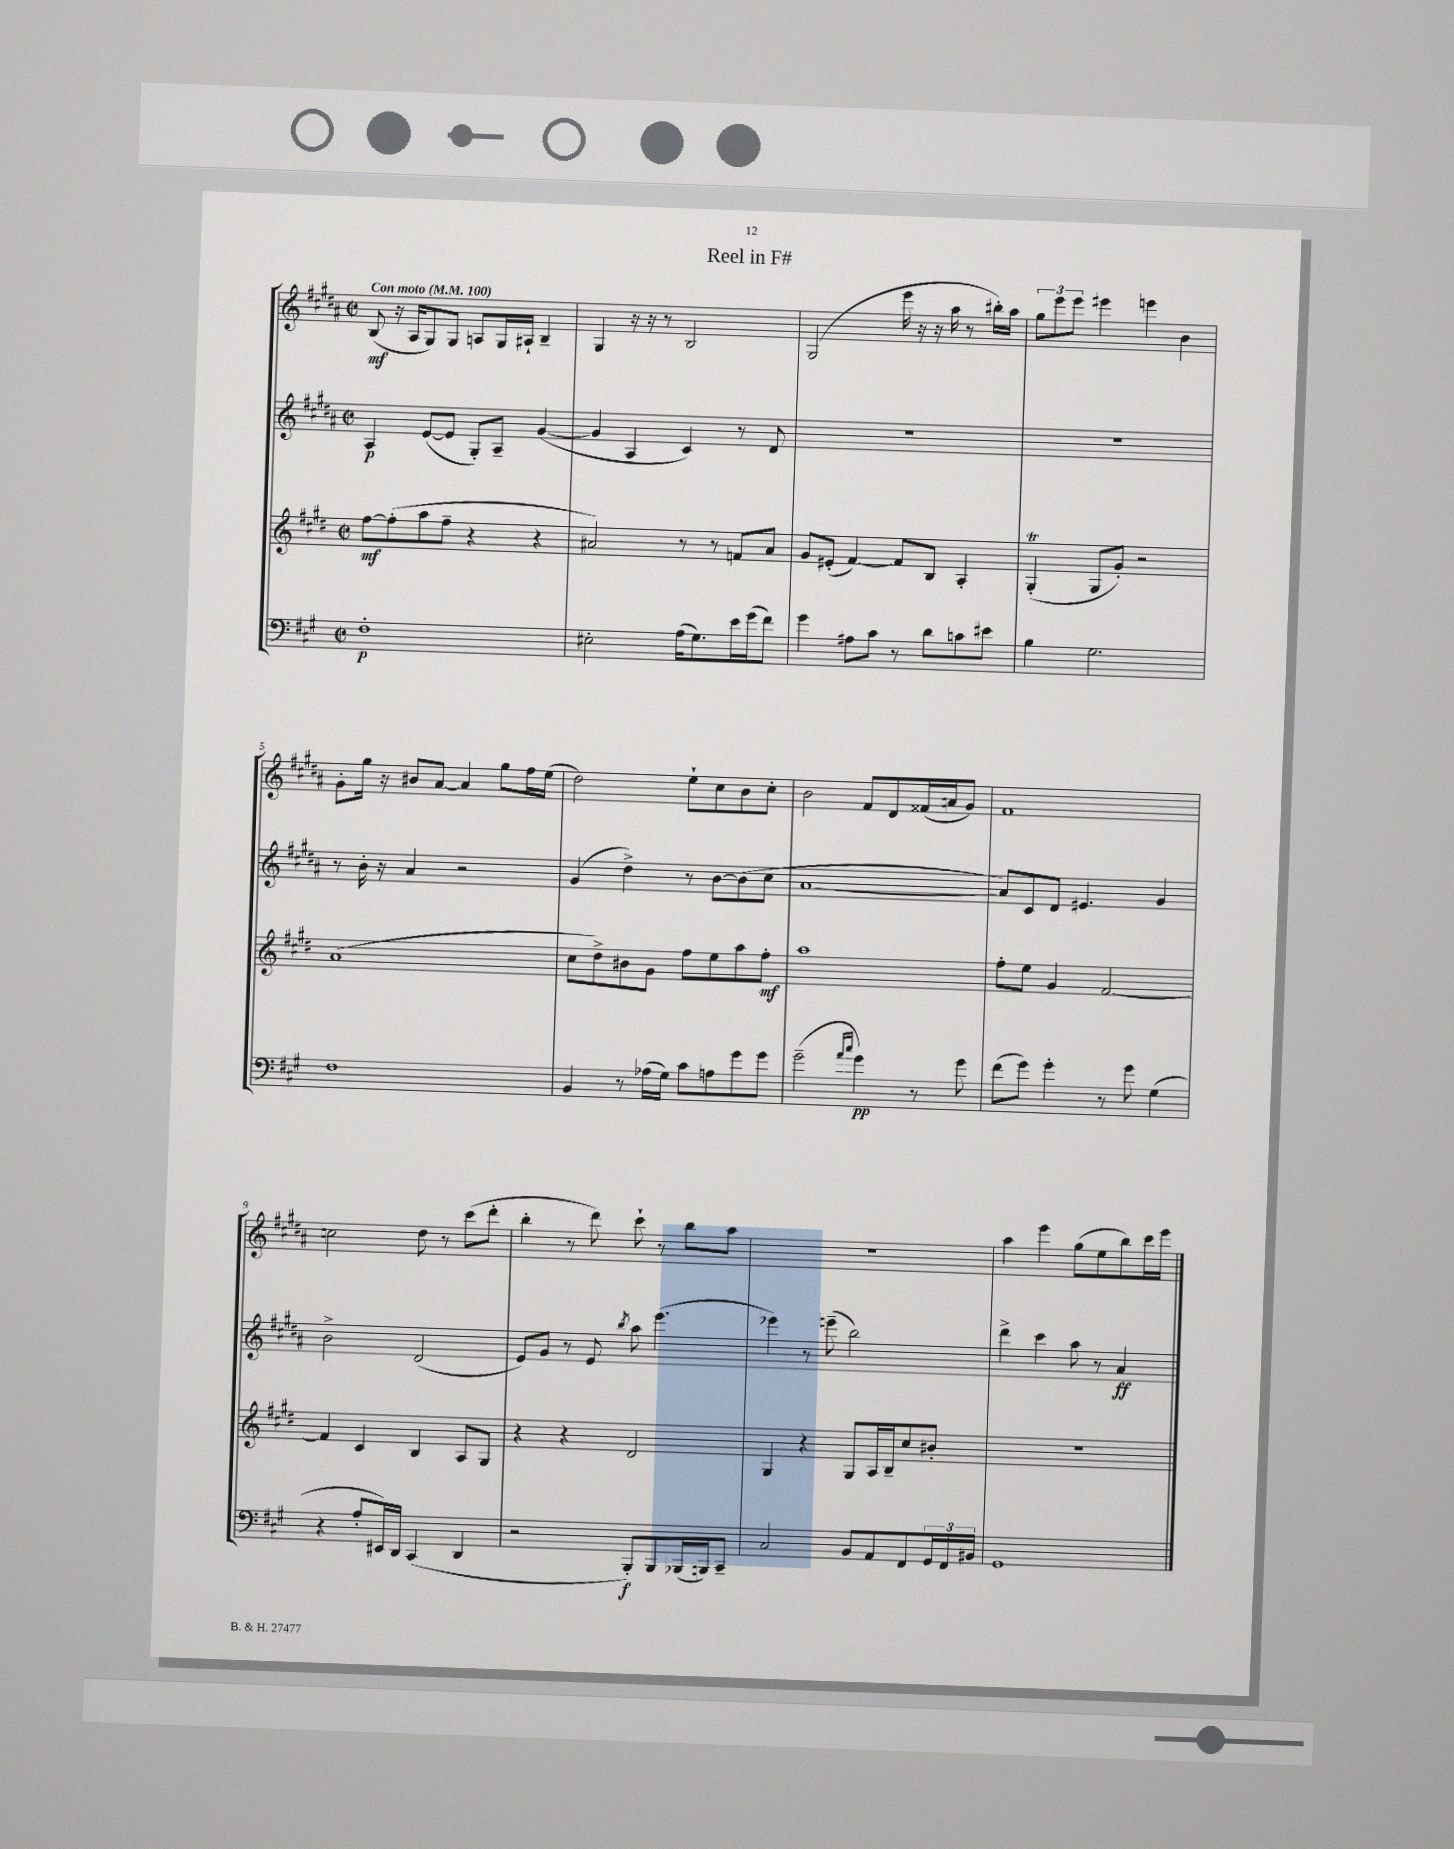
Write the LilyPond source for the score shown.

\header { title = "Reel in F#" }
<<
\new StaffGroup <<
\new Staff = "s0" {
    \clef treble \key b \major \defaultTimeSignature \time 2/2 \tempo "Con moto" 4 = 100
    b8\mf( r16 ais16 gis8) gis8 a8 gis16 ais16-! b4-- |
    gis4 r16 r16 r8 b2 |
    gis2( e'''16 r16 r16 ais''16 r8 bis''16-.) ais''16 |
    \tuplet 3/2 { gis''8 e'''8 e'''8 } eis'''4 e'''4 b'4 |
    gis'8-. gis''16 r16 bis'8 ais'8~ ais'4 gis''8 fis''16 e''16( |
    dis''2) e''8-! cis''8 b'8 cis''8-. |
    b'2 fis'8 dis'8 fisis'16( a'16 gis'8) |
    fis'1 |
    c''2 dis''8 r8 cis'''8( dis'''8-. |
    b''4-. r8 dis'''8) cis'''8-! r8 b''8 ais''8 |
    r1 |
    ais''4 e'''4 gis''8( e''8 b''8) cis'''16 e'''16 \bar "|." |
}
\new Staff = "s1" {
    \clef treble \key b \major \defaultTimeSignature \time 2/2
    ais4\p e'8~( e'8 gis8-.) ais8-- gis'4~( |
    gis'4 ais4 cis'4) r8 dis'8 |
    R1 |
    R1 |
    r8 b'16-. r16 ais'4 r2 |
    gis'4( dis''4->) r8 b'8~ b'8( cis''8 |
    ais'1~ |
    ais'8) cis'8 dis'8 eis'4. gis'4 |
    b'2-> dis'2( |
    e'8) gis'8 r8 e'8 \acciaccatura { b''8 } ais''8 e'''4.( |
    ees'''4) r8 e'''8--( b''2) |
    dis'''4-> cis'''4 ais''8 r8 ais'4\ff \bar "|." |
}
\new Staff = "s2" {
    \clef treble \key e \major \defaultTimeSignature \time 2/2
    fis''8~\mf fis''8-.( a''8 fis''8-- r4 r4 |
    ais'2) r8 r8 f'8 ais'8 |
    gis'8 eis'8-.( fis'4~) fis'8 b8 a4-. |
    gis4-.\trill( gis8 gis'8-.) r2 |
    a'1( |
    cis''8 dis''8->) bis'8 gis'8 fis''8 e''8 a''8 fis''8-.\mf |
    a''1 |
    fis''8-. e''8 gis'4 fis'2~ |
    fis'4 cis'4 b4 a8 gis8 |
    r4 r4 dis'2 |
    gis4 r4 gis8 a16 b16-- cis''8 bis'8-. |
    r1 \bar "|." |
}
\new Staff = "s3" {
    \clef bass \key a \major \defaultTimeSignature \time 2/2
    fis1-.\p |
    eis2-. a16( gis8.) e'16 gis'16( fis'8) |
    gis'4 ais8 cis'8 r8 d'8 c'8 eis'8 |
    b4 gis2. |
    fis1 |
    b,4 r8 aes16( gis16) cis'8 a8 gis'8 gis'8 |
    gis'2--( \grace { a'16 cis''16 } gis'4\pp) r8 gis'8 |
    fis'8( gis'8) gis'4-. r8 gis'8 gis4( |
    r4 a8-. eis,16) d,16 cis,4( d,4 |
    r2 b,,8-.\f) b,,8 bes,,16( b,,16) cis,8-- |
    cis2 b,8 a,8 fis,8 \tuplet 3/2 { gis,16 fis,16 bis,16 } |
    gis,1 \bar "|." |
}
>>
>>
